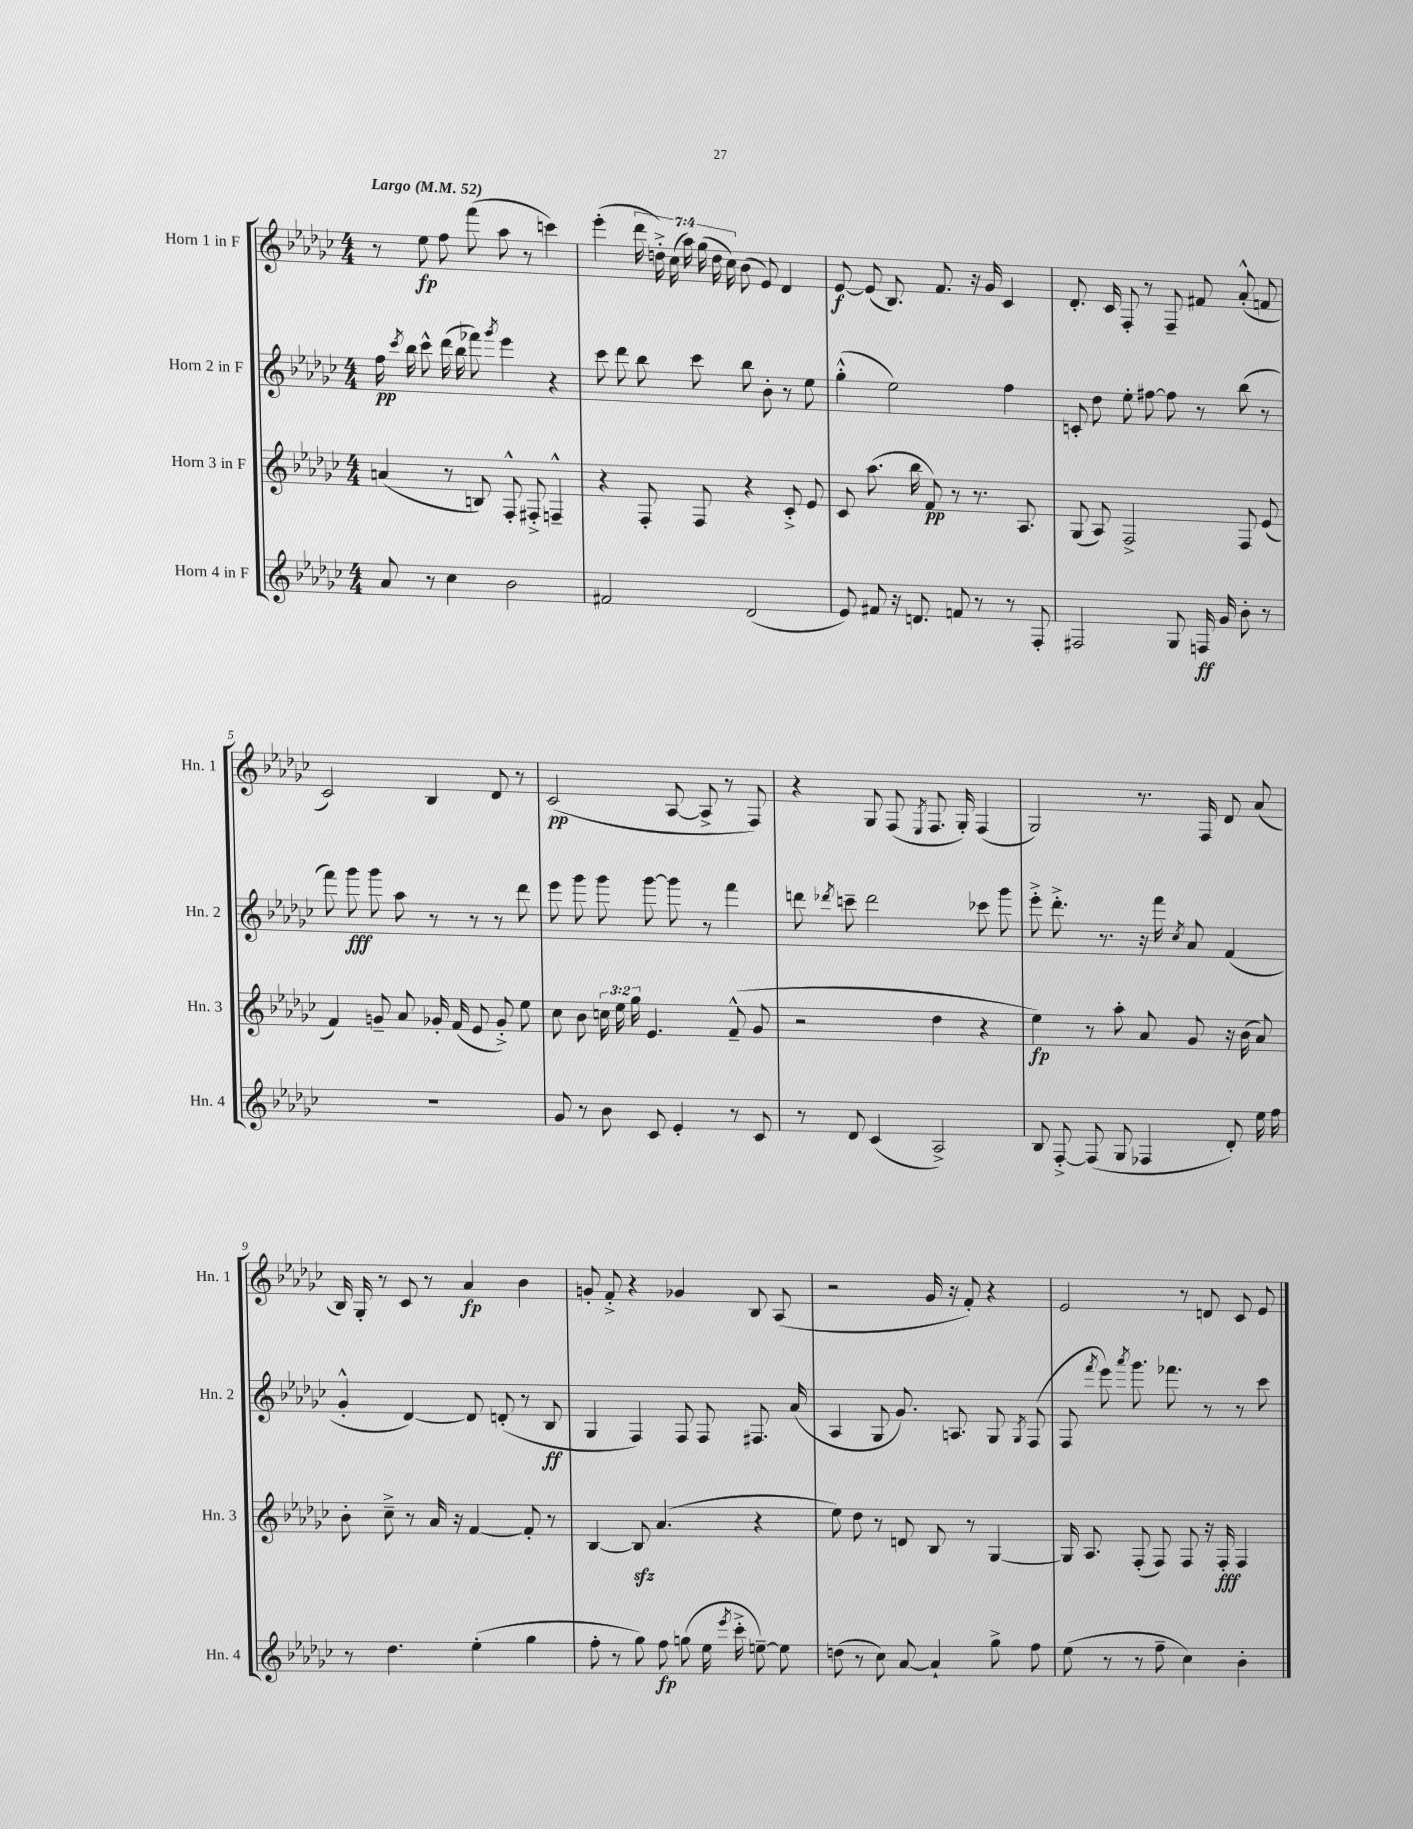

**kern	**dynam	**kern	**dynam	**kern	**dynam	**kern	**dynam
*part4	*part4	*part3	*part3	*part2	*part2	*part1	*part1
*staff4	*staff4	*staff3	*staff3	*staff2	*staff2	*staff1	*staff1
*I"Horn 4 in F	*	*I"Horn 3 in F	*	*I"Horn 2 in F	*	*I"Horn 1 in F	*
*I'Hn. 4	*	*I'Hn. 3	*	*I'Hn. 2	*	*I'Hn. 1	*
*clefG2	*	*clefG2	*	*clefG2	*	*clefG2	*
*k[b-e-a-d-g-c-]	*	*k[b-e-a-d-g-c-]	*	*k[b-e-a-d-g-c-]	*	*k[b-e-a-d-g-c-]	*
*M4/4	*	*M4/4	*	*M4/4	*	*M4/4	*
*MM52	*	*MM52	*	*MM52	*	*MM52	*
=1	=1	=1	=1	=1	=1	=1	=1
!	!	!	!	!	!	!LO:TX:a:B:t=Largo	!
8a-/	.	(4an/	.	16ff\	pp	8r	.
.	.	.	.	8qccc-/	.	.	.
.	.	.	.	16bb-\	.	.	.
8r	.	.	.	8ccc-^^\	.	8ee-\	fp
4cc-\	.	8r	.	(16ddd-\	.	8ff\	.
.	.	.	.	16bb-\	.	.	.
.	.	8Bn/)	.	8fff-X\)	.	(8fff\	.
.	.	.	.	8qggg-/	.	.	.
2b-\	.	8F'^^/	.	4eee-\	.	8aa-\	.
.	.	8F#X'^/	.	.	.	8r	.
.	.	4Fn~^^/	.	4r	.	4cccn\)	.
=2	=2	=2	=2	=2	=2	=2	=2
2f#X/	.	4r	.	8ccc-\	.	(4eee-'\	.
.	.	.	.	8ddd-\	.	.	.
.	.	8F'/	.	8bb-\	.	28ddd-\	.
.	.	.	.	.	.	28ddn'^\)	.
.	.	.	.	.	.	(28cc-\	.
.	.	.	.	.	.	28aa-\)	.
.	.	8F/	.	8ccc-\	.	.	.
.	.	.	.	.	.	(28gg-\	.
.	.	.	.	.	.	28dd\	.
.	.	.	.	.	.	28cc-\)	.
(2d-/	.	4r	.	8bb-\	.	(8b-\	.
.	.	.	.	8b-'\	.	8e-/)	.
.	.	8c-'^/	.	8r	.	4d-/	.
.	.	8e-/	.	8ee-\	.	.	.
=3	=3	=3	=3	=3	=3	=3	=3
8e-/)	.	8c-/	.	(4gg-'^^\	.	[8e-/	f
8f#X/	.	(8.aa-\	.	.	.	(8e-/]	.
16r	.	.	.	2ee-\)	.	8.B-/)	.
8.dn/	.	16bb-\	.	.	.	.	.
.	.	8f/)	pp	.	.	.	.
.	.	.	.	.	.	8.f/	.
8fn/	.	8r	.	.	.	.	.
8r	.	8.r	.	.	.	16r	.
.	.	.	.	.	.	16g-/	.
8r	.	.	.	4ff\	.	4c-/	.
.	.	8.A-/	.	.	.	.	.
8F'/	.	.	.	.	.	.	.
=4	=4	=4	=4	=4	=4	=4	=4
2F#X/	.	(8G-/	.	8cn'/	.	8.d-'/	.
.	.	8A-/)	.	8dd-\	.	.	.
.	.	.	.	.	.	16c-/	.
.	.	2F^/	.	8ee-'\	.	8F'/	.
.	.	.	.	[8ff#X\	.	8r	.
8G-/	.	.	.	8ff#\]	.	8F~/	.
16Fn/	ff	.	.	8r	.	8f#X/	.
16g-/	.	.	.	.	.	.	.
8b-'\	.	8F/	.	(8bb-\	.	(8a-'^^/	.
8r	.	(8e-/	.	8r	.	8fn/	.
!!LO:LB:g=z
=5	=5	=5	=5	=5	=5	=5	=5
1r	.	4f/)	.	8fff\)	.	2c-/)	.
.	.	.	.	8ggg-\	fff	.	.
.	.	8gn~/	.	8ggg-\	.	.	.
.	.	8a-/	.	8aa-\	.	.	.
.	.	16g-X'/	.	8r	.	4B-/	.
.	.	(16f/	.	.	.	.	.
.	.	8e-/	.	8r	.	.	.
.	.	8g-'^/)	.	8r	.	8d-/	.
.	.	8ee-\	.	8ddd-\	.	8r	.
=6	=6	=6	=6	=6	=6	=6	=6
8g-/	.	8cc-\	.	8eee-\	.	(2c-/	pp
8r	.	8b-\	.	8ggg-\	.	.	.
8b-\	.	24ccn\	.	8ggg-\	.	.	.
.	.	24ee-\	.	.	.	.	.
.	.	24gg-\	.	.	.	.	.
8c-/	.	4.e-/	.	[8ggg-\	.	.	.
4e-'/	.	.	.	8ggg-\]	.	[8A-/	.
.	.	.	.	8r	.	8A-^/]	.
8r	.	(8f~^^/	.	4fff\	.	8r	.
8c-/	.	8g-/	.	.	.	8F/)	.
=7	=7	=7	=7	=7	=7	=7	=7
8r	.	2r	.	8dddn\	.	4r	.
.	.	.	.	8qddd-X/	.	.	.
8d-/	.	.	.	8cccn~\	.	.	.
(4c-/	.	.	.	2ddd-\	.	8G-/	.
.	.	.	.	.	.	(8F/	.
.	.	.	.	.	.	8qE-/	.
2A-^/)	.	4dd-\	.	.	.	8.F/	.
.	.	.	.	.	.	16G-'/)	.
.	.	4r	.	8ccc-X\	.	(4F/	.
.	.	.	.	8ggg-\	.	.	.
=8	=8	=8	=8	=8	=8	=8	=8
8B-/	.	4ee-\)	fp	8eee-'^\	.	2G-/)	.
[8F'^/	.	.	.	8.ddd-'^\	.	.	.
(8F/]	.	8r	.	.	.	.	.
.	.	.	.	8.r	.	.	.
8G-/	.	8aa-'\	.	.	.	.	.
4F-X/	.	8a-/	.	16r	.	8.r	.
.	.	.	.	16fff\	.	.	.
.	.	.	.	8qcc-/	.	.	.
.	.	8g-/	.	8a-/	.	.	.
.	.	.	.	.	.	16F/	.
8d-'/)	.	16r	.	(4f/	.	8d-/	.
.	.	(16b-\	.	.	.	.	.
16ee-\	.	8a-/)	.	.	.	(8a-/	.
16ff\	.	.	.	.	.	.	.
!!LO:LB:g=z
=9	=9	=9	=9	=9	=9	=9	=9
8r	.	8b-'\	.	4g-'^^/	.	16B-/)	.
.	.	.	.	.	.	16G-'/	.
4.dd-\	.	8cc-~^\	.	.	.	8r	.
.	.	8r	.	[4d-/)	.	8c-/	.
.	.	16a-/	.	.	.	8r	.
.	.	16r	.	.	.	.	.
(4ee-'\	.	[4f/	.	8d-/]	.	4a-/	fp
.	.	.	.	(8dn'/	.	.	.
4gg-\	.	8f'/]	.	8r	.	4b-\	.
.	.	8r	.	8B-/	ff	.	.
=10	=10	=10	=10	=10	=10	=10	=10
8ff'\	.	[4B-/	.	4G-/	.	8gn'/	.
8r	.	.	.	.	.	8f'^/	.
8gg-\)	.	8B-zz/]	.	4F/)	.	4r	.
8ff\	fp	(4.a-/	.	.	.	.	.
(8ggn\	.	.	.	8F/	.	4g-X/	.
16ee-\	.	.	.	8F/	.	.	.
8qeee-/	.	.	.	.	.	.	.
16ccc-'^\	.	.	.	.	.	.	.
[8een~\)	.	4r	.	8.F#X/	.	8B-/	.
8ee\]	.	.	.	.	.	(8A-/	.
.	.	.	.	(16a-/	.	.	.
=11	=11	=11	=11	=11	=11	=11	=11
(8ddn\	.	8ee-\)	.	4A-/	.	2r	.
8r	.	8dd-\	.	.	.	.	.
8cc-\)	.	8r	.	8G-/	.	.	.
[8a-/	.	8dn/	.	8.g-/)	.	.	.
4a-`/]	.	8B-/	.	.	.	16g-/	.
.	.	.	.	8.An/	.	16r	.
.	.	8r	.	.	.	8f'/)	.
8gg-^\	.	[4G-/	.	8G-/	.	4r	.
.	.	.	.	8qG-/	.	.	.
8ff\	.	.	.	(8F/	.	.	.
=12	=12	=12	=12	=12	=12	=12	=12
(8ee-\	.	16G-/]	.	8F/	.	2e-/	.
.	.	8.A-/	.	.	.	.	.
.	.	.	.	8qfff/	.	.	.
8r	.	.	.	8eee-\)	.	.	.
.	.	.	.	8qaaa-/	.	.	.
8r	.	(8F'/	.	8.ggg-\	.	.	.
8ff~\	.	8F/)	.	.	.	.	.
.	.	.	.	8.fff-X\	.	.	.
4cc-\)	.	8F/	.	.	.	8r	.
.	.	16r	.	8r	.	8dn/	.
.	.	16F'/	fff	.	.	.	.
4b-'\	.	4F/	.	8r	.	8c-/	.
.	.	.	.	8ccc-\	.	8e-/	.
==	==	==	==	==	==	==	==
*-	*-	*-	*-	*-	*-	*-	*-
